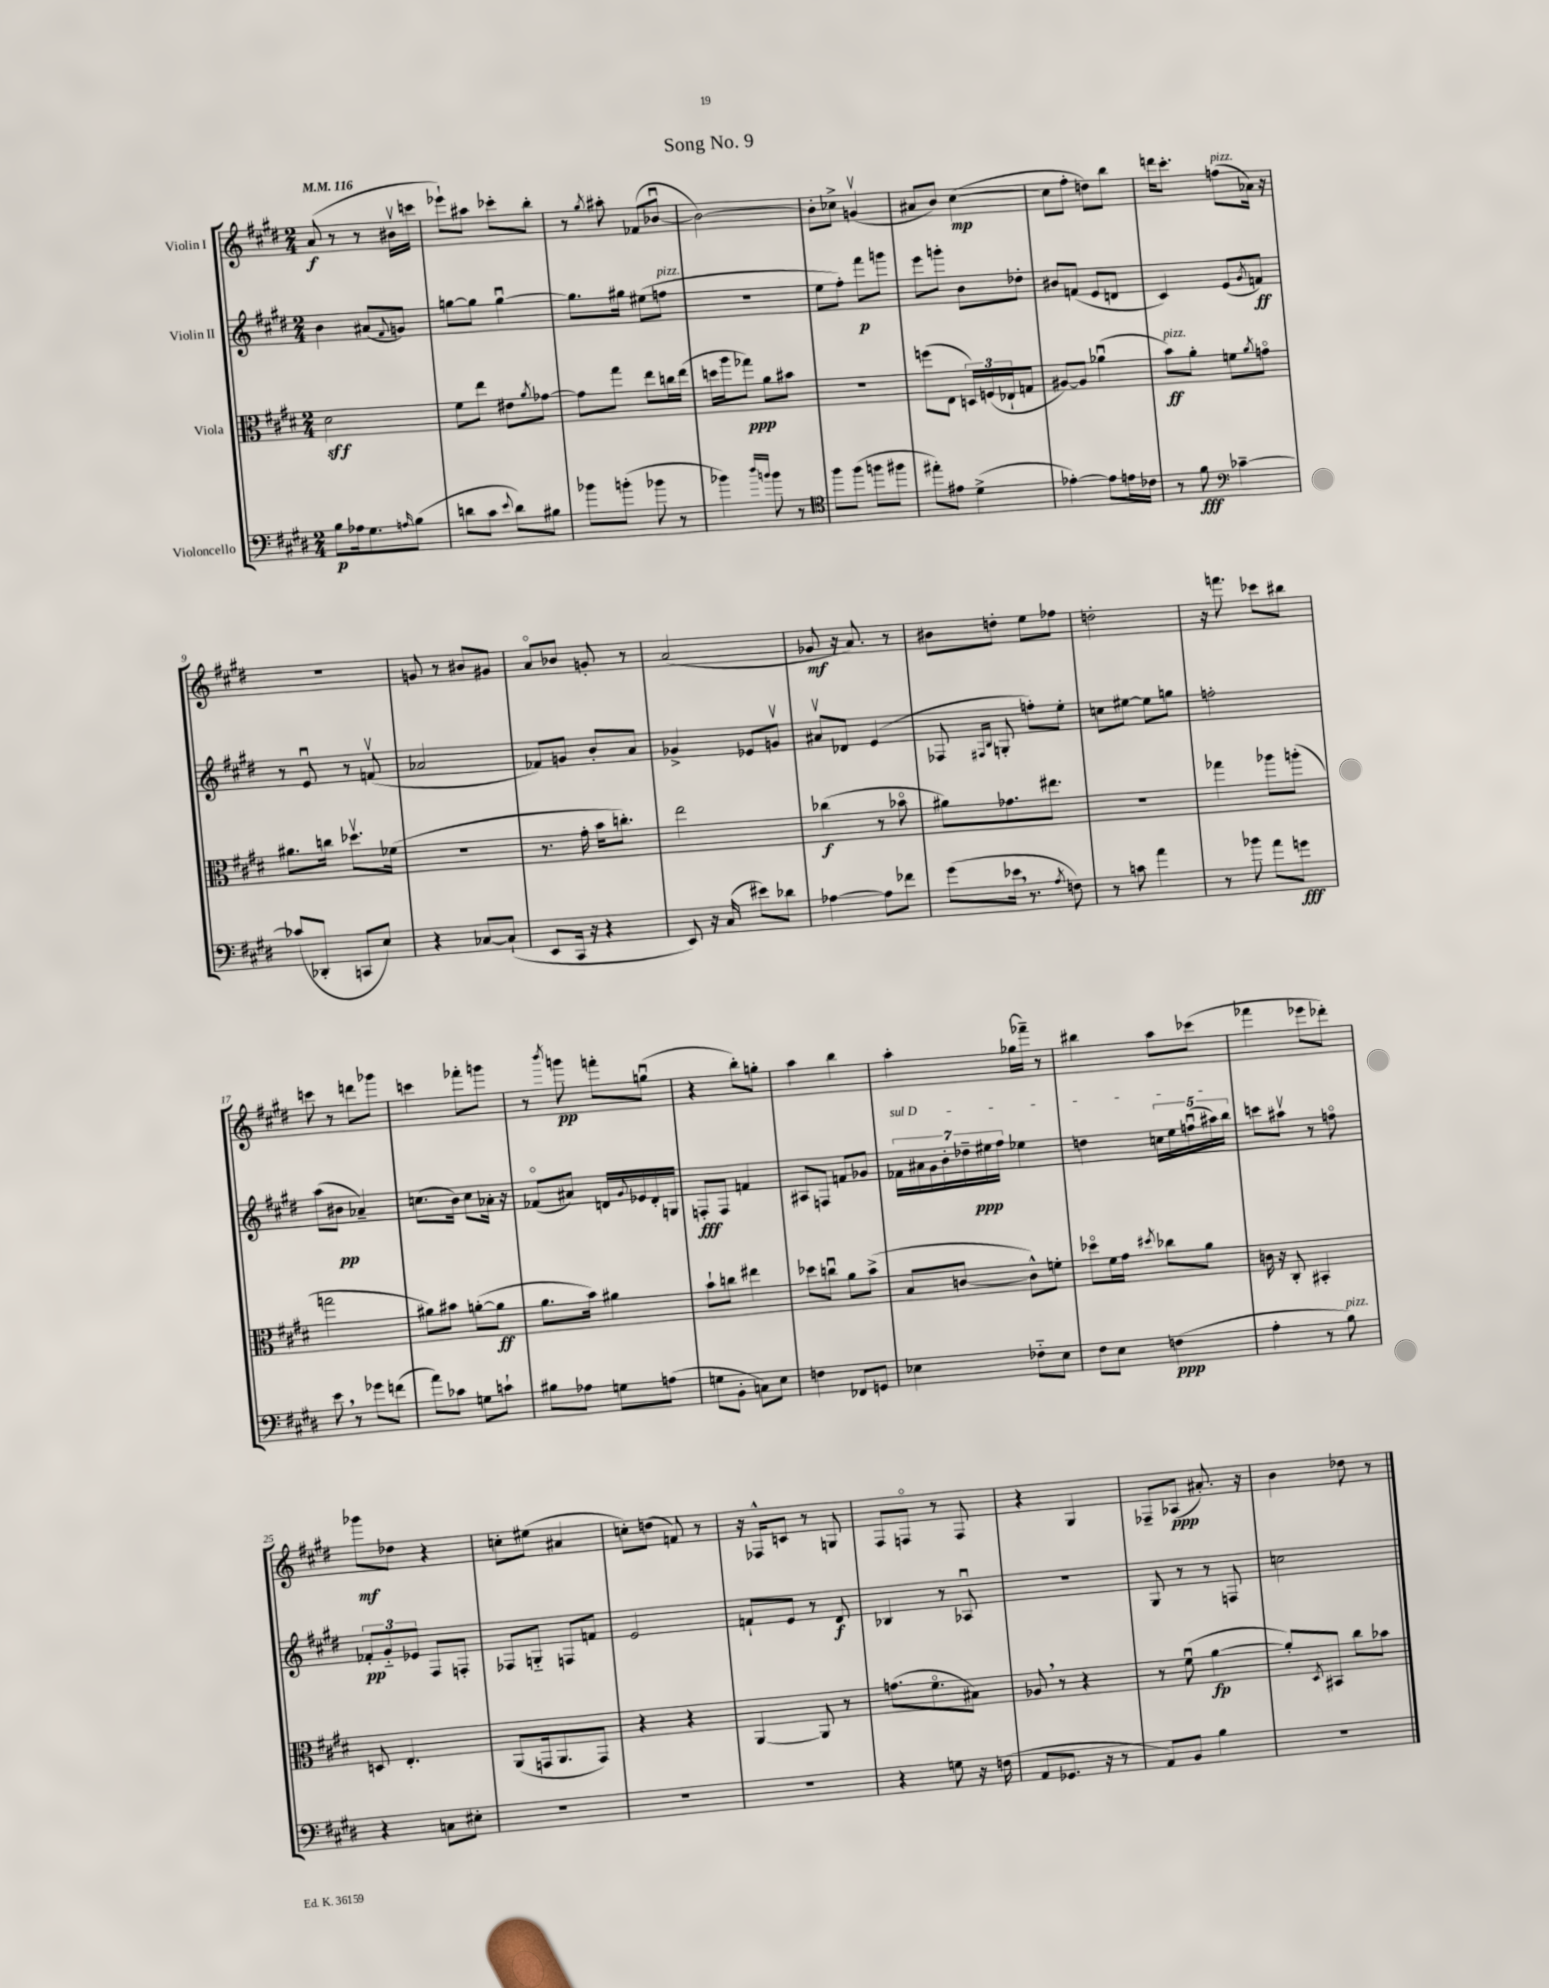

**kern	**dynam	**kern	**dynam	**kern	**dynam	**kern	**dynam
*part4	*part4	*part3	*part3	*part2	*part2	*part1	*part1
*staff4	*staff4	*staff3	*staff3	*staff2	*staff2	*staff1	*staff1
*I"Violoncello	*	*I"Viola	*	*I"Violin II	*	*I"Violin I	*
*clefF4	*	*clefC3	*	*clefG2	*	*clefG2	*
*k[f#c#g#d#]	*	*k[f#c#g#d#]	*	*k[f#c#g#d#]	*	*k[f#c#g#d#]	*
*M2/4	*	*M2/4	*	*M2/4	*	*M2/4	*
*MM116	*	*MM116	*	*MM116	*	*MM116	*
=1	=1	=1	=1	=1	=1	=1	=1
8B\L	p	2d#\	sff	4b\	.	(8a/	f
16A-X\k	.	.	.	.	.	8r	.
8.G#\	.	.	.	.	.	.	.
.	.	.	.	(8a#X/L	.	8r	.
16qqAn/	.	.	.	8qqf#/	.	.	.
(8B\J	.	.	.	8gn/J)	.	16b#Xv\LL	.
.	.	.	.	.	.	16cccn\JJ	.
=2	=2	=2	=2	=2	=2	=2	=2
8dn\L	.	8f#\L	.	[8ggn\L	.	8eee-X`\L)	.
8c#\J	.	8ee\J	.	8gg\J]	.	8aa#X\J	.
8qqe/	.	.	.	.	.	.	.
8d\L)	.	8e#X\L	.	[4ggu\	.	8ccc-X'\L	.
.	.	8qa/	.	.	.	.	.
8B#X\J	.	[8g-X\J	.	.	.	8bb'\J	.
=3	=3	=3	=3	=3	=3	=3	=3
8b-X\L	.	8g-\L]	.	8.gg\L]	.	8r	.
.	.	.	.	.	.	8qgg#/	.
(8bn'\J	.	8gg#\J	.	.	.	8aa#X'\	.
.	.	.	.	16gg#X\Jk	.	.	.
8b-X\	.	8ee\L	.	(8ee#X\L	.	(8f-X/L	.
!	!	!	!	!LO:TX:a:i:t=pizz.	!	!	!
8r	.	16ccn\L	.	8ffn\J	.	[8b-Xu/J	.
.	.	(16ee\JJ	.	.	.	.	.
=4	=4	=4	=4	=4	=4	=4	=4
4b-X\)	.	16ddn\LL	.	2r	.	2b-\_)	.
.	.	16aa\J	.	.	.	.	.
.	.	8gg-X\J)	ppp	.	.	.	.
16qqdd#/LL	.	.	.	.	.	.	.
16qqbn/JJ	.	.	.	.	.	.	.
8b\	.	8a\L	.	.	.	.	.
8r	.	8b#X\J	.	.	.	.	.
=5	=5	=5	=5	=5	=5	=5	=5
*clefC4	*	*	*	*	*	*	*
8ff#\L	.	2r	.	8ee\L	.	8b-'\L]	.
(8ff#\J	.	.	.	8ff#'\J)	.	8cc-X^\J	.
8ffn\L	.	.	.	8fff#\L	p	(4gnv/	.
8ff#X\J	.	.	.	8gggn\J	.	.	.
=6	=6	=6	=6	=6	=6	=6	=6
8ee#X'\L)	.	(8ffn\L	.	8eee\L	.	8a#X/L	.
8e#X\J	.	8E\J	.	8gggn'\J	.	8b/J)	.
(4d#^\	.	24Dn/LL)	.	8b\L	.	([4cc#\	mp
.	.	(24Fn/	.	.	.	.	.
.	.	24E-X`/J	.	.	.	.	.
.	.	8Gn/J	.	8dd-X'\J	.	.	.
=7	=7	=7	=7	=7	=7	=7	=7
[4e-X'\)	.	[8A#X/L)	.	8b#X/L	.	8cc#\L]	.
.	.	8A#/J]	.	(8fn/J	.	8ff#'\J	.
8e-\L]	.	(4a-Xu\	.	8e/L	.	8ddn\L)	.
16en\L	.	.	.	8dn/J	.	8bb\J	.
16c-X\JJ	.	.	.	.	.	.	.
=8	=8	=8	=8	=8	=8	=8	=8
!	!	!LO:TX:a:i:t=pizz.	!	!	!	!	!
8r	.	8b\L)	ff	4c#/)	.	16dddn\KL	.
.	.	.	.	.	.	8.ccc#'\J	.
8f#\	fff	8a'\J	.	.	.	.	.
*clefF4	*	*	*	*	*	*	*
!	!	!	!	!	!	!LO:TX:a:i:t=pizz.	!
[4c-X~\	.	8fn\L	.	(8e/L	.	(8ffn\L	.
.	.	8qa/	.	8qg#/	.	.	.
.	.	8gn\J	.	8fn/J)	ff	16a-X\Jk)	.
.	.	.	.	.	.	16r	.
!!LO:LB:g=z
=9	=9	=9	=9	=9	=9	=9	=9
(8c-X/L]	.	8.a#X\L	.	8r	.	2r	.
8DD-X'/J	.	.	.	8eu/	.	.	.
.	.	16ccn\Jk	.	.	.	.	.
8CCn/L	.	8.dd-Xv\L	.	8r	.	.	.
8E/J)	.	.	.	(8fnv/	.	.	.
.	.	(16f-X\Jk	.	.	.	.	.
=10	=10	=10	=10	=10	=10	=10	=10
4r	.	2r	.	2a-X/	.	8gn/	.
.	.	.	.	.	.	8r	.
[8C-X/L	.	.	.	.	.	8b#X/L	.
(8C-`/J]	.	.	.	.	.	8g#X/J	.
=11	=11	=11	=11	=11	=11	=11	=11
8EE/L	.	8.r	.	8f-X/L)	.	8a/L	.
16CC#/Jk	.	.	.	8gn/J	.	8b-X/J	.
16r	.	16g#'\	.	.	.	.	.
4r	.	16b\KL	.	8b'/L	.	8gn'/	.
.	.	8.ccn'\J)	.	.	.	.	.
.	.	.	.	8a/J	.	8r	.
=12	=12	=12	=12	=12	=12	=12	=12
8EE/)	.	2ee\	.	4g-X^/	.	(2a/	.
16r	.	.	.	.	.	.	.
(16C#/	.	.	.	.	.	.	.
8e#X\L)	.	.	.	8e-X/L	.	.	.
8d-X\J	.	.	.	8gnv/J	.	.	.
=13	=13	=13	=13	=13	=13	=13	=13
[4A-X\	.	(4cc-X\	f	8a#Xv/L	.	8g-X/	mf
.	.	.	.	8d-X/J	.	16r	.
.	.	.	.	.	.	8.a/)	.
8A-\L]	.	8r	.	(4e/	.	.	.
8f-X\J	.	8b-X\	.	.	.	8r	.
=14	=14	=14	=14	=14	=14	=14	=14
(8g#\L	.	8a#X\L)	.	8F-X/	.	8b#X\L	.
.	.	.	.	16qqF#X/LL	.	.	.
.	.	.	.	16qqB/JJ	.	.	.
16e-X,\Jk	.	8.g-X\	.	8Gn'/	.	8ddn'\J	.
8.r	.	.	.	.	.	.	.
.	.	.	.	8ffn'\L)	.	8ee\L	.
.	.	8.ee#X\J	.	.	.	.	.
8qA/	.	.	.	.	.	.	.
8Fn\)	.	.	.	8ee'\J	.	8ff-X\J	.
=15	=15	=15	=15	=15	=15	=15	=15
8r	.	2r	.	8ccn\L	.	2ddn'\	.
8cn\	.	.	.	[8ee#X\J	.	.	.
4a\	.	.	.	8ee#\L]	.	.	.
.	.	.	.	8ggn\J	.	.	.
=16	=16	=16	=16	=16	=16	=16	=16
8r	.	4gg-X\	.	2ffn'\	.	16r	.
.	.	.	.	.	.	8.fffn\	.
8b-X\	.	.	.	.	.	.	.
8a\L	.	8aa-X\L	.	.	.	8ccc-X\L	.
8gn\J	fff	(8aan'\J	.	.	.	8bb#X\J	.
!!LO:LB:g=z
=17	=17	=17	=17	=17	=17	=17	=17
8e,\	.	2ggn\	.	(8aa\L	.	8cccn\	.
8r	.	.	.	8b#X\J	pp	8r	.
8g-X\L	.	.	.	4a-X~/)	.	8dddn\L	.
(8fn\J	.	.	.	.	.	8ggg-X\J	.
=18	=18	=18	=18	=18	=18	=18	=18
8a\L)	.	8a#X\L)	.	(8.ccn\L	.	4cccn\	.
8c-X\J	.	8b#X\J	.	.	.	.	.
.	.	.	.	16b\Jk)	.	.	.
8Gn\L	.	([8an'\L	.	8cc\L	.	8fff-X'\L	.
8cn`\J	.	8a\J]	ff	16a-X'\Jk	.	8gggn\J	.
.	.	.	.	16r	.	.	.
=19	=19	=19	=19	=19	=19	=19	=19
8B#X\L	.	8.a\L	.	(8f-X/L	.	8r	.
.	.	.	.	.	.	8qbbb/	.
8A-X\J	.	.	.	8a#X/J)	.	8gggn\	pp
.	.	16b\Jk)	.	.	.	.	.
8Gn\L	.	4a#X\	.	16dn/LL	.	8fffn'\L	.
.	.	.	.	8qqg#/	.	.	.
.	.	.	.	16e-X/	.	.	.
(8An\J	.	.	.	16d'/	.	(8ggnu\J	.
.	.	.	.	16Gn/JJ	.	.	.
=20	=20	=20	=20	=20	=20	=20	=20
8Gn\L	.	8b`\L	.	8Fn'/L	fff	4r	.
8BB'\J	.	8ccn\J	.	8F/J	.	.	.
8Cn\L)	.	4ee#X\	.	4fn/	.	8bb'\L)	.
8E\J	.	.	.	.	.	8ggn'\J	.
=21	=21	=21	=21	=21	=21	=21	=21
4Fn\	.	8dd-X\L	.	8A#X/L	.	4aa\	.
.	.	8ccnu\J	.	8Fn/J	.	.	.
8FF-X/L	.	8a\L	.	8fn/L	.	4bb\	.
8GGn/J	.	(8b^\J	.	8g-X/J	.	.	.
=22	=22	=22	=22	=22	=22	=22	=22
!	!	!	!	!LO:TX:a:i:t=sul D	!	!	!
4E-X\	.	8B/L	.	28f-X\LL	.	4aa'\	.
.	.	.	.	28a#X\	.	.	.
.	.	.	.	28g#\	.	.	.
.	.	.	.	28b'\	.	.	.
.	.	[8cn/J	.	.	.	.	.
.	.	.	.	28dd-X~\	.	.	.
.	.	.	.	28ee#X\	ppp	.	.
.	.	.	.	28ff#\JJ	.	.	.
8F-X\L	.	8c^^\L])	.	4ee-X\	.	(16gg-X\LL	.
.	.	.	.	.	.	16fff-X~\JJ)	.
8E-\J	.	8fn'\J	.	.	.	8r	.
=23	=23	=23	=23	=23	=23	=23	=23
8F#\L	.	8dd-X\L	.	4ddn\	.	4bb#X\	.
8E\J	.	16f#\L	.	.	.	.	.
.	.	16g#\JJ	.	.	.	.	.
.	.	8qdd#X/	.	.	.	.	.
(4Fn\	ppp	8cc-X\L	.	20ccn\LL	.	8aa\L	.
.	.	.	.	20ee\	.	.	.
.	.	.	.	(20ffnu\	.	.	.
.	.	8a\J	.	.	.	(8ccc-X\J	.
.	.	.	.	20aa#X\)	.	.	.
.	.	.	.	20bb\JJ	.	.	.
=24	=24	=24	=24	=24	=24	=24	=24
4A'\	.	16cn\	.	8cccn\L	.	4fff-X\	.
.	.	16r	.	.	.	.	.
.	.	8C#'/	.	8aa#Xv\J	.	.	.
8r	.	4BB#X'/	.	8r	.	8eee-X\L	.
!LO:TX:a:i:t=pizz.	!	!	!	!	!	!	!
8B\)	.	.	.	8ffn\	.	8ddd-X'\J)	.
!!LO:LB:g=z
=25	=25	=25	=25	=25	=25	=25	=25
4r	.	8Dn/	.	12f-X'/L	pp	8ggg-X\L	mf
.	.	.	.	12g#/	.	.	.
.	.	4.E'/	.	.	.	8dd-X\J	.
.	.	.	.	12e-X/J	.	.	.
8Cn\L	.	.	.	8F#/L	.	4r	.
8E#X'\J	.	.	.	8Fn'/J	.	.	.
=26	=26	=26	=26	=26	=26	=26	=26
2r	.	(8AA/L	.	8F-X/L	.	8ccn'\L	.
.	.	16GGn/k	.	8Gn/J	.	(8ee#X\J	.
.	.	8.AA/	.	.	.	.	.
.	.	.	.	8Fn/L	.	4a#X/	.
.	.	8GG/J)	.	8fn/J	.	.	.
=27	=27	=27	=27	=27	=27	=27	=27
2r	.	4r	.	2e/	.	8ccn'\L)	.
.	.	.	.	.	.	(8ddn\J	.
.	.	4r	.	.	.	8fn/)	.
.	.	.	.	.	.	8r	.
=28	=28	=28	=28	=28	=28	=28	=28
2r	.	[4AA/	.	8fn`/L	.	16r	.
.	.	.	.	.	.	16F-X^^/KL	.
.	.	.	.	8e/J	.	8cn/J	.
.	.	8AA/]	.	8r	.	8r	.
.	.	8r	.	8d#/	f	8Gn/	.
=29	=29	=29	=29	=29	=29	=29	=29
4r	.	(8.gn\L	.	4B-X/	.	8F#/L	.
.	.	.	.	.	.	8Fn/J	.
.	.	8.f#\	.	.	.	.	.
8Gn\	.	.	.	8r	.	8r	.
16r	.	8B#X\J)	.	8A-Xu/	.	8F/	.
(16Fn\	.	.	.	.	.	.	.
=30	=30	=30	=30	=30	=30	=30	=30
8AA/L	.	8A-X,/	.	2r	.	4r	.
8.GG-X/J	.	8r	.	.	.	.	.
.	.	4r	.	.	.	4G#/	.
16r	.	.	.	.	.	.	.
8r	.	.	.	.	.	.	.
=31	=31	=31	=31	=31	=31	=31	=31
8AA/L)	.	8r	.	8G#/	.	8F-X~/L	.
8BB/J	.	(8f#u\	.	8r	.	(8A-X/J	ppp
4B\	.	[4a\	fp	8r	.	8.a#X'/)	.
.	.	.	.	8Fn/	.	.	.
.	.	.	.	.	.	16r	.
=32	=32	=32	=32	=32	=32	=32	=32
2r	.	8a'/L])	.	2ccn\	.	4b\	.
.	.	8qD#/	.	.	.	.	.
.	.	8BB#X/J	.	.	.	.	.
.	.	8cc#\L	.	.	.	8dd-X\	.
.	.	8b-X\J	.	.	.	8r	.
==	==	==	==	==	==	==	==
*-	*-	*-	*-	*-	*-	*-	*-
